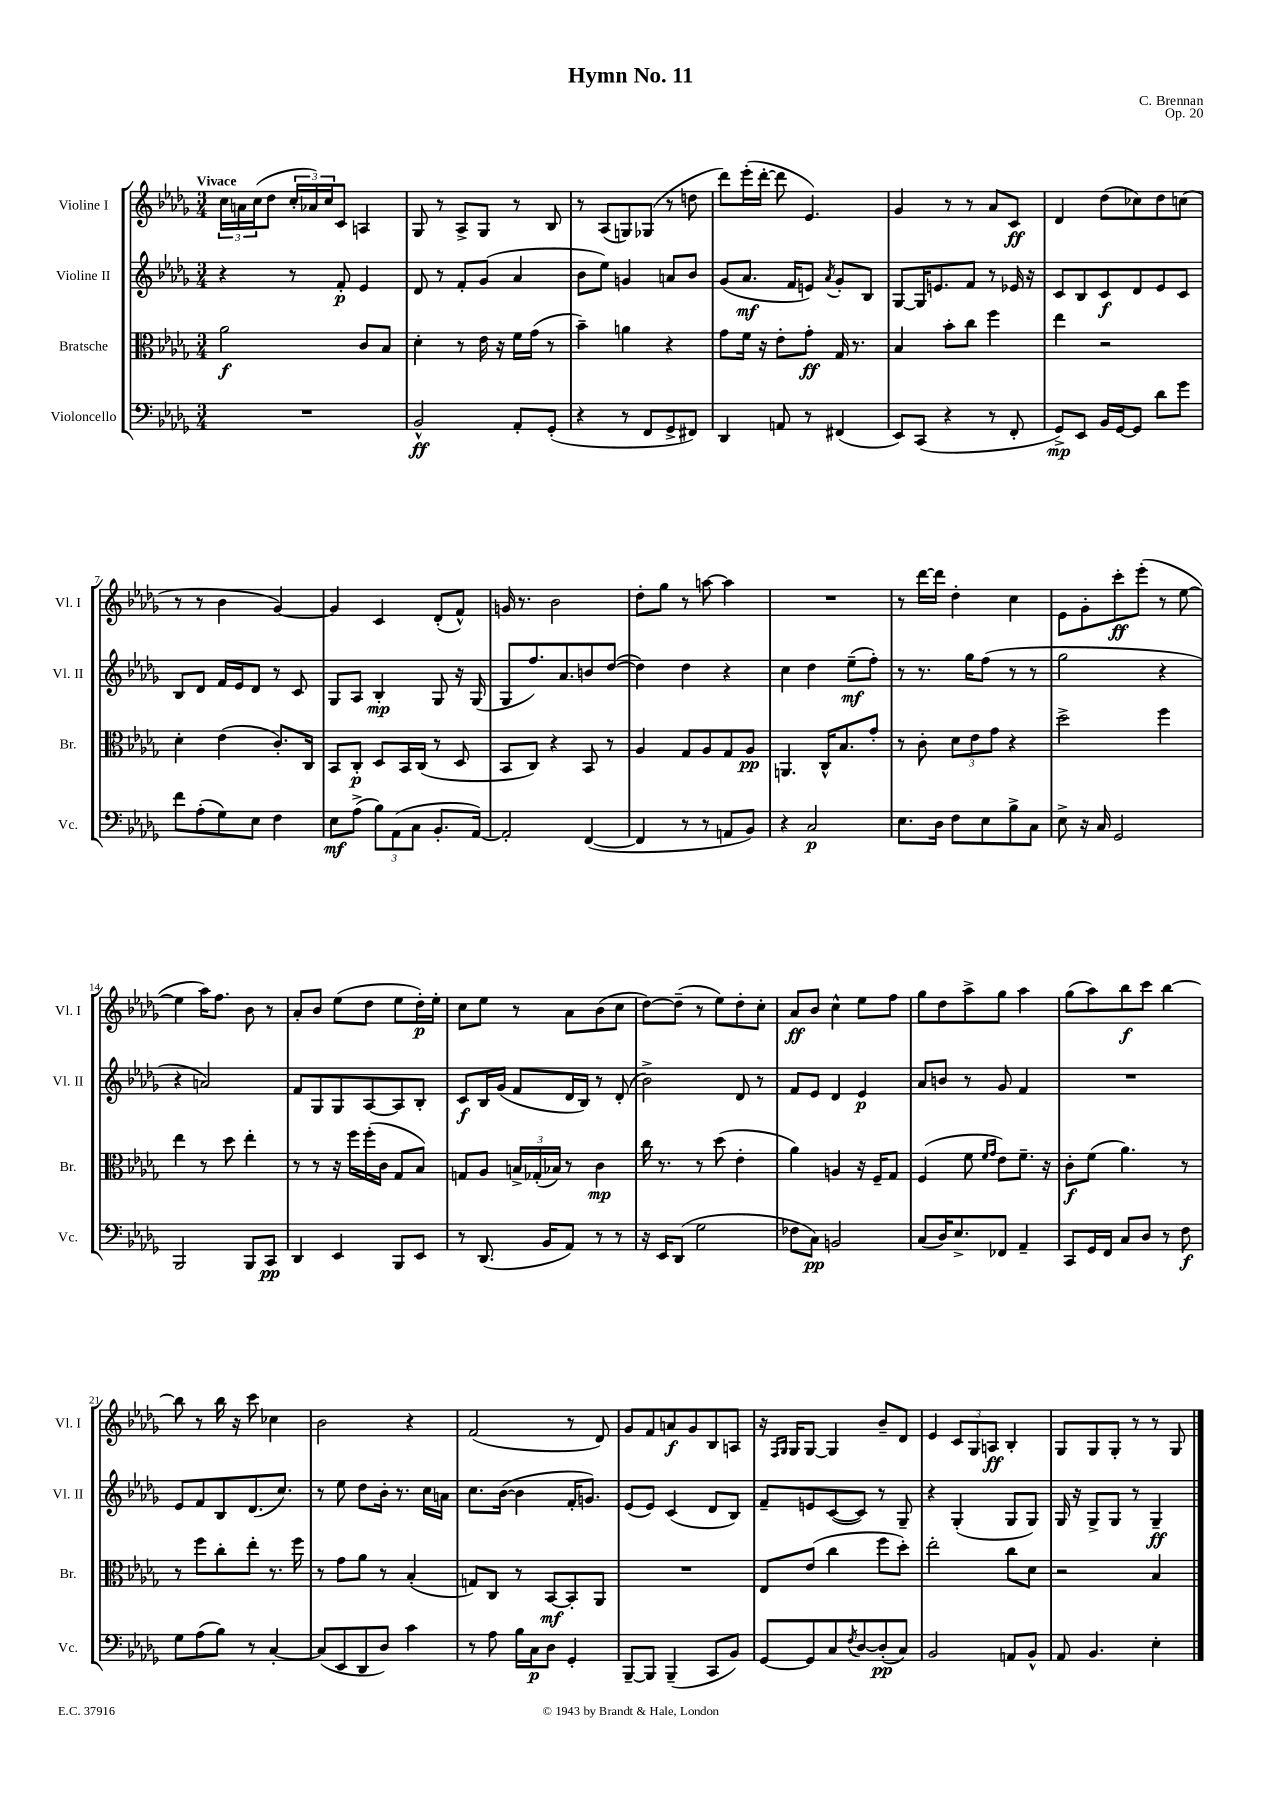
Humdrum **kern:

**kern	**kern	**kern	**kern
*staff4	*staff3	*staff2	*staff1
*clefF4	*clefC3	*clefG2	*clefG2
*k[b-e-a-d-g-]	*k[b-e-a-d-g-]	*k[b-e-a-d-g-]	*k[b-e-a-d-g-]
*M3/4	*M3/4	*M3/4	*M3/4
2.r	2a-	4r	24cc
.	.	.	24a
.	.	.	(24cc
.	.	.	8dd-
.	.	8r	24cc'
.	.	.	24a-)
.	.	.	24cc
.	.	8f'	8c
.	8c	4e-	4A
.	8B-	.	.
=	=	=	=
2BB-^^	4d-'	8d-	8G-
.	.	8r	8r
.	8r	8f'	8A-^
.	16e-	(8g-	8G-
.	16r	.	.
8AA-'	16f	4a-	8r
.	(16g-	.	.
(8GG-'	8r	.	8B-
=	=	=	=
4r	4b-~)	8b-	8r
.	.	8ee-)	(8A-
8r	4a	4g	8G)
8FF	.	.	(8G-
8GG-^	4r	8a	8r
8FF#)	.	8b-	8dd
=	=	=	=
4DD-	8g-	(8g-	8ddd-)
.	16f	8.a-	(16eee-'
.	16r	.	[16ddd-'
8AA	8e-'	.	8ddd-]
.	.	16f	.
8r	8g-'	8e)	4.e-)
.	.	8qa-	.
(4FF#	16G-	8g-'	.
.	8.r	.	.
.	.	8B-	.
=	=	=	=
8EE-)	4B-	[8G-	4g-
(8CC	.	16G-]	.
.	.	8.e	.
4r	8b-'	.	8r
.	8cc	8f	8r
8r	4ff	8r	8a-
8FF'	.	16e-	8c
.	.	16r	.
=	=	=	=
8GG-^)	4ee-	8c	4d-
8EE-	.	8B-	.
16BB-	2r	8c	(8dd-
[16GG-	.	.	.
8GG-]	.	8d-	8cc-)
8d-	.	8e-	8dd-
8g-	.	8c	(8cc
=	=	=	=
8f	4d-'	8B-	8r
(8A-'	.	8d-	8r
8G-)	(4e-	16f	4b-
.	.	16e-	.
8E-	.	8d-	.
4F	8.c')	8r	[4g-)
.	.	8c	.
.	16C	.	.
=	=	=	=
8E-	8BB-	8G-	4g-]
(8A-^	8C'	8A-	.
12B-)	8D-	4B-'	4c
(12AA-	.	.	.
.	16BB-	.	.
12C	.	.	.
.	(16C	.	.
8.BB-'	8r	8G-	(8d-'
.	8D-	16r	8f^^)
[16AA-)	.	(16G-	.
=	=	=	=
2AA-']	8BB-	8G-	16g
.	.	.	8.r
.	8C)	8.ff)	.
.	4r	.	2b-
.	.	8.a-	.
([4FF	8BB-	8b	.
.	8r	([8dd-	.
=	=	=	=
4FF]	4A-	4dd-])	8dd-'
.	.	.	8gg-
8r	8G-	4dd-	8r
8r	8A-	.	[8aa
8AA	8G-	4r	4aa]
8BB-)	8A-	.	.
=	=	=	=
4r	4.AA	4cc	2.r
2C	.	4dd-	.
.	16C^^	.	.
.	8.B-	.	.
.	.	(8ee-~	.
.	8g-'	8ff')	.
=	=	=	=
8.E-	8r	8r	8r
.	8c'	8.r	[16ddd-
16D-	.	.	16ddd-]
8F	12d-	.	4dd-'
.	.	16gg-	.
.	12e-	.	.
8E-	.	(8ff	.
.	12g-	.	.
8B-^	4r	8r	4cc
8C	.	8r	.
=	=	=	=
8E-^	2dd-^	2gg-	8e-
16r	.	.	8g-'
16C	.	.	.
2GG-	.	.	8ccc'
.	.	.	(8eee-'
.	4ff	4r	8r
.	.	.	[8ee-
=	=	=	=
2BBB-	4ee-	4r	4ee-]
.	8r	2a)	16aa-)
.	.	.	8.ff
.	8dd-	.	.
8BBB-	4ee-'	.	8b-
8CC	.	.	8r
=	=	=	=
4DD-	8r	8f	8a-'
.	8r	8G-	8b-
4EE-	16r	8G-	(8ee-
.	16ff	.	.
.	(16ff'	[8A-	8dd-
.	16c	.	.
8BBB-	8G-	8A-]	8ee-
8EE-	8B-)	8B-'	16dd-')
.	.	.	16ee-'
=	=	=	=
8r	8G	8c	8cc
(8.DD-	8A-	16B-	8ee-
.	.	(16g-	.
.	24B^	8f	8r
.	(24G-'	.	.
16BB-	.	.	.
.	24B-)	.	.
8AA-)	8r	16d-	8a-
.	.	16B-)	.
8r	4c	8r	(8b-
8r	.	(8d-'	8cc
=	=	=	=
16r	16cc	2b-^)	[8dd-)
16EE-	8.r	.	.
(8DD-	.	.	(8dd-~]
2G-	8r	.	8r
.	(8dd-	.	8ee-)
.	4e-'	8d-	8dd-'
.	.	8r	8cc'
=	=	=	=
8F-	4a-)	8f	8a-
8C)	.	8e-	8b-
2BB	4A	4d-	4cc^^
.	16r	4e-	8ee-
.	16F~	.	.
.	8G-	.	8ff
=	=	=	=
(8C	(4F	8a-	8gg-
16D-)	.	8b	8dd-
8.E-^	.	.	.
.	8f	8r	8aa-^
.	16qqf	.	.
.	16qqg-	.	.
8FF-	8e-)	8g-	8gg-
4AA-~	8.f~	4f	4aa-
.	16r	.	.
=	=	=	=
8CC	8c'	2.r	(8gg-
16GG-	(8f	.	8aa-)
16FF	.	.	.
8C	4.a-)	.	8bb-
8D-	.	.	8ccc
8r	.	.	[4bb-
8F	8r	.	.
=	=	=	=
8G-	8r	8e-	8bb-]
(8A-	8ff	8f	8r
8B-)	8cc'	8B-	16bb-
.	.	.	16r
8r	8ee-'	(8.d-	8ccc
[4C'	8.r	.	4cc-
.	.	8.cc)	.
.	16ff	.	.
=	=	=	=
(8C]	8r	8r	2b-
8EE-	8g-	8ee-	.
8DD-	8a-	8dd-	.
8D-)	8r	16b-'	.
.	.	8.r	.
4c	(4B-'	.	4r
.	.	16cc	.
.	.	16a	.
=	=	=	=
8r	8G)	8.cc	(2f
8A-	8C	.	.
.	.	([16b-	.
16B-	8r	4b-]	.
16C	.	.	.
8D-	[8BB-	.	.
4GG-'	8BB-']	16f'	8r
.	.	8.g)	.
.	8AA-	.	8d-)
=	=	=	=
[8BBB-~	2.r	(8e-	8g-
8BBB-]	.	8e-)	8f
(4BBB-~	.	(4c	8a
.	.	.	8g-
8CC	.	8d-	8B-
8BB-)	.	8B-)	8A
=	=	=	=
[8GG-	8E-	8f~	16r
.	.	.	16qqF
.	.	.	16qqG-
.	.	.	16G-
8GG-]	(8e-	8e	[8G-
8C	4cc	([8c	4G-]
8qF	.	.	.
[8D-	.	8c])	.
(8D-']	8ff	8r	8b-~
8C)	8dd-')	8G-~	8d-
=	=	=	=
2BB-	2ee-'	4r	4e-
.	.	(4G-'	12c
.	.	.	12G-
.	.	.	12A
8AA	8cc	8G-	4B-'
8BB-^^	8d-	8G-)	.
=	=	=	=
8AA-	2r	16G-	8G-
.	.	16r	.
4.BB-	.	8G-^	8G-
.	.	8G-	8G-'
.	.	8r	8r
4E-'	4B-	4G-~	8r
.	.	.	8G-
==	==	==	==
*-	*-	*-	*-
